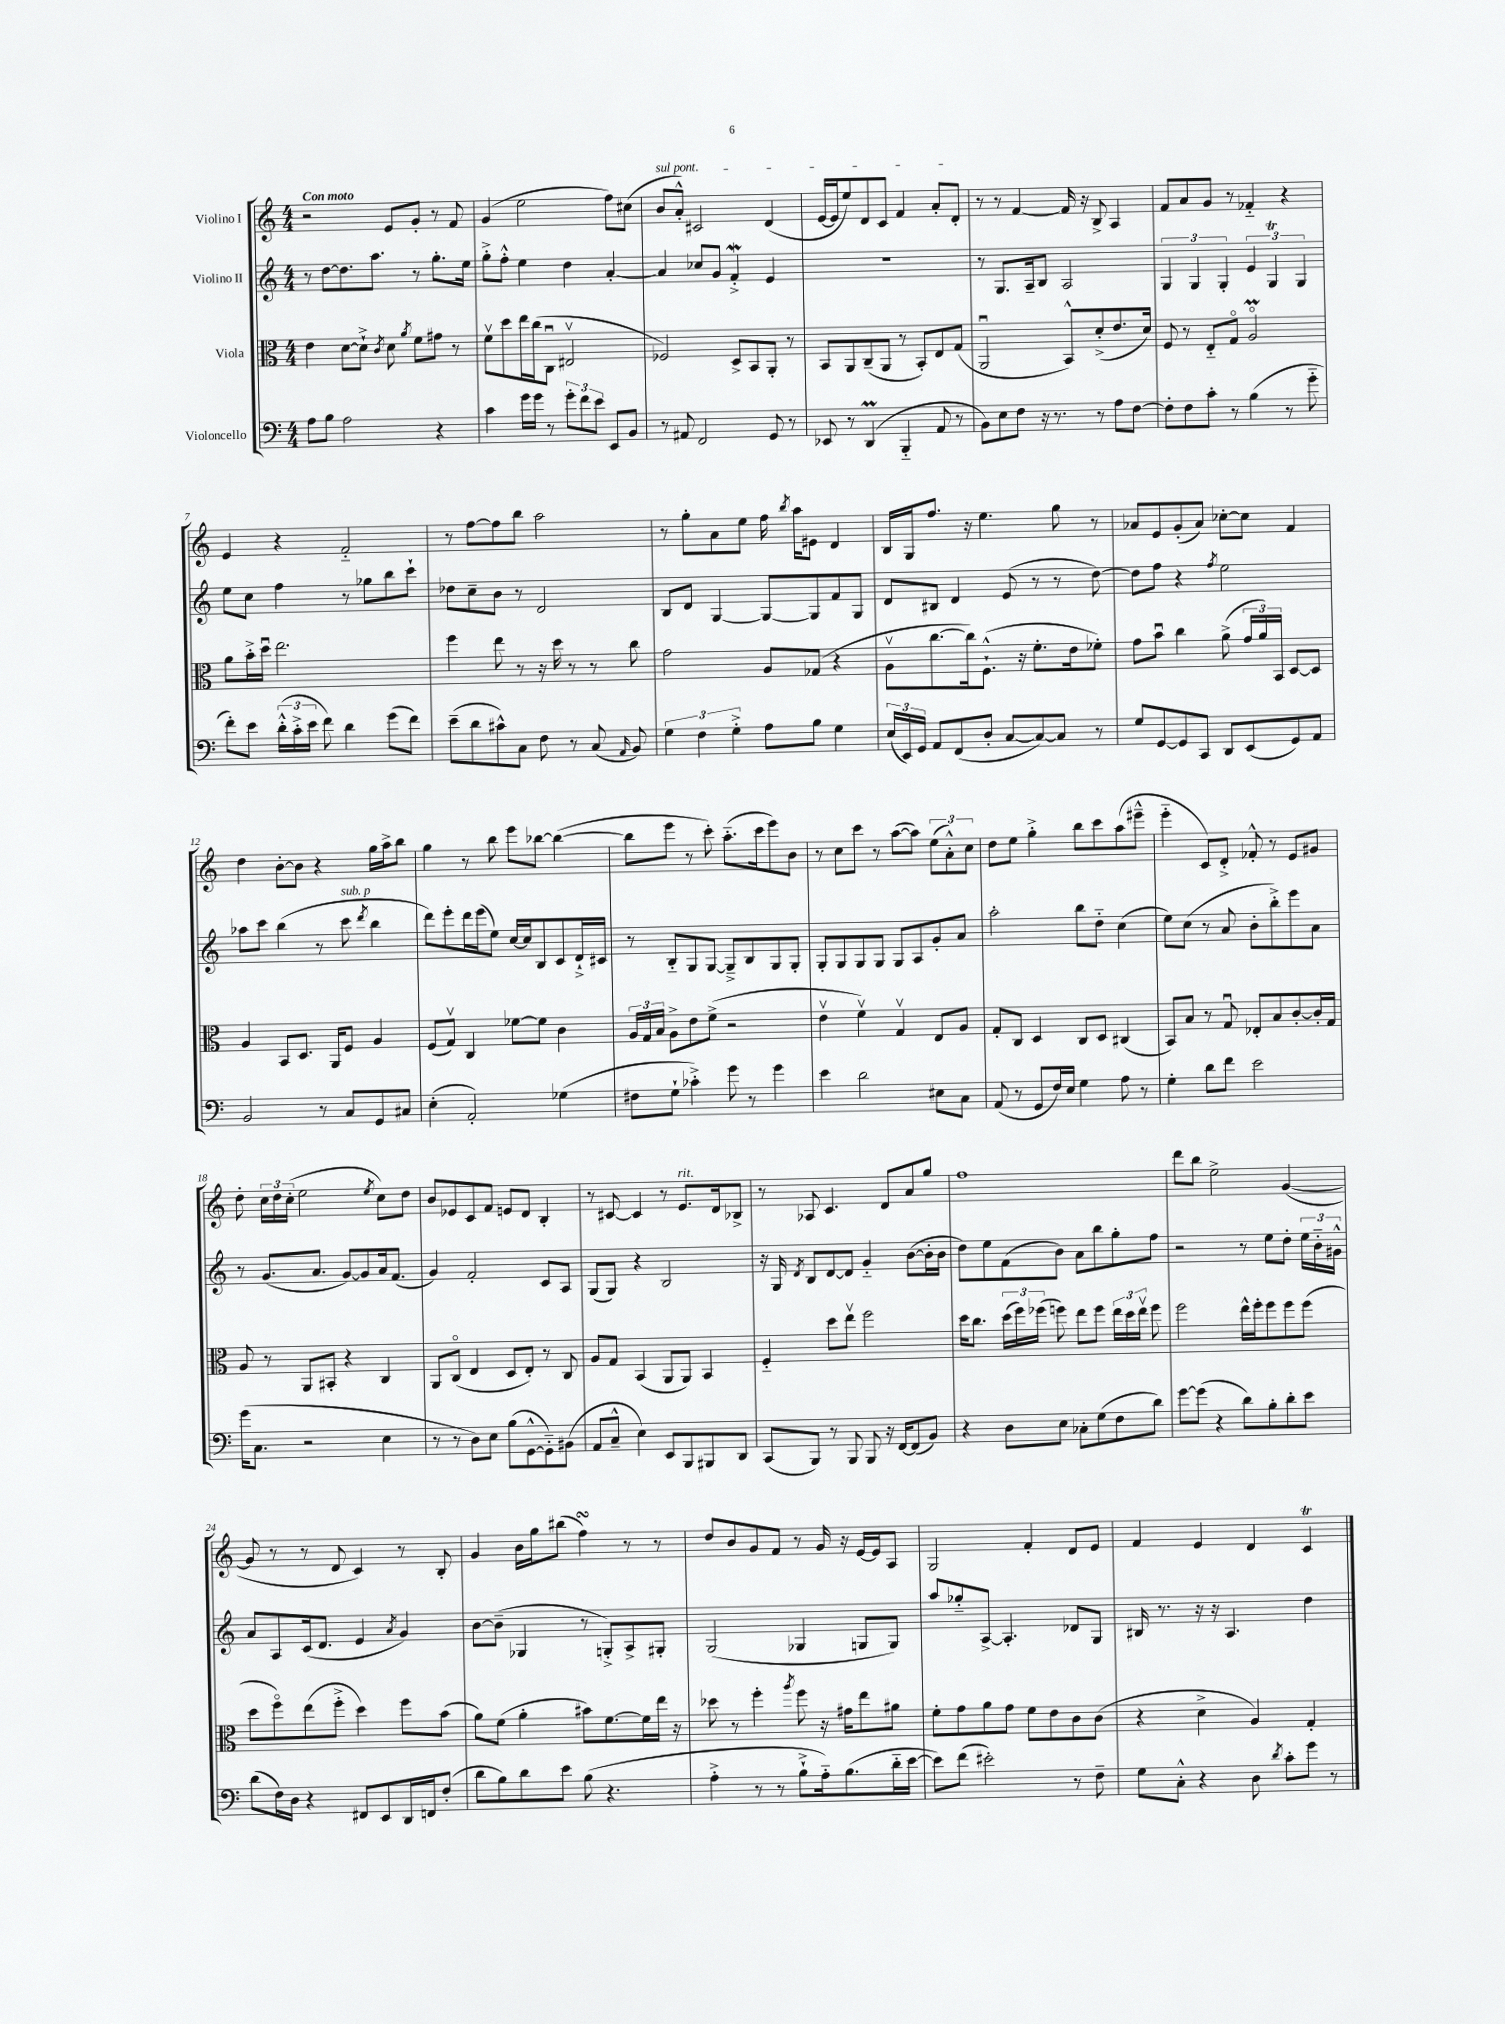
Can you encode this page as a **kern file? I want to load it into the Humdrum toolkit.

**kern	**kern	**kern	**kern
*part4	*part3	*part2	*part1
*staff4	*staff3	*staff2	*staff1
*I"Violoncello	*I"Viola	*I"Violino II	*I"Violino I
*clefF4	*clefC3	*clefG2	*clefG2
*k[]	*k[]	*k[]	*k[]
*M4/4	*M4/4	*M4/4	*M4/4
=1	=1	=1	=1
!	!	!	!LO:TX:a:B:t=Con moto
8A\L	4e\	8r	2r
8B\J	.	[8dd\L	.
2A\	[8d\L	8.dd\]	.
.	8d`^\J]	.	.
.	.	8.aa\J	.
.	8qc/	.	.
.	8d\	.	8e/L
.	8qa/	.	.
.	8f\L	8r	8g'/J
4r	8g#X\J	8.gg'\L	8r
.	8r	.	8f/
.	.	16ee\Jk	.
=2	=2	=2	=2
4c\	8fv\L	8gg'^\L	(4g/
.	8dd\	8ff'^^\J	.
16g\LL	16ee\L	4ee\	2ee\
16g\JJ	(16cc\J	.	.
8r	8Cu\J	.	.
12g'\L	2E#Xv/	4dd\	.
12f\	.	.	.
12e\J	.	.	.
8EE/L	.	[4a'/	8ff\L)
8BB/J	.	.	(8cc#X\J
=3	=3	=3	=3
!	!	!	!LO:TX:a:i:t=sul pont.
8r	2F-X/)	4a/]	8b/L
8AA#X/	.	.	8a'^^/J)
2FF/	.	8cc-X/L	2c#X/
.	.	8g/J	.
.	8D^/L	4fw'^/	.
.	8BB/	.	.
8GG/	8AA'/J	4e/	(4d/
8r	8r	.	.
=4	=4	=4	=4
8EE-X/	8BB/L	1r	[16e/LL
.	.	.	16e/J]
8r	8AA/	.	8ee/)
(4DDM/	(8C~/	.	8d/
.	8AA/J	.	8c/J
4BBB/	8r	.	4f/
.	8BB'/L)	.	.
8AA/	8E/	.	8a'/L
8r	(8G/J	.	8d'/J
=5	=5	=5	=5
8BB\L)	2AAu/	8r	8r
8E\	.	8.G/L	8r
8F\J	.	.	[4f/
.	.	16A~/k	.
16r	.	8B/J	.
8.r	.	.	.
.	8BB^^/L)	2A/	16f/]
.	.	.	16r
8r	(8d'^/	.	8B^/
8A\L	8.e/	.	4A/
[8F\J	.	.	.
.	16d/Jk)	.	.
=6	=6	=6	=6
8F'\L]	8F/	6G/	8f/L
8F\	8r	.	8a/
.	.	6G/	.
8c'\J	8E/L	.	8g/J
.	.	6G'/	.
8r	8G/J	.	8r
(4B\	2AM/	6e/	4f-X/
.	.	6GT/	.
8r	.	.	4r
.	.	6G/	.
8g\	.	.	.
!!LO:LB:g=z
=7	=7	=7	=7
8f'\L)	8a\L	8ee\L	4e/
8e\J	16b'^\L	8cc\J	.
.	16ddu\JJ	.	.
(24d'^^\LL	2.ee\	4ff\	4r
24c'^\	.	.	.
24e\JJ	.	.	.
8f\)	.	.	.
4d\	.	8r	2f/
.	.	8gg-X\L	.
(8g\L	.	8bb\	.
8f\J)	.	8ccc`\J	.
=8	=8	=8	=8
(8e~\L	4ff\	8dd-X\L	8r
8d\	.	8cc~\	[8ff\L
8c#X^^\)	8ee\	8b\J	8ff\]
8C\J	8r	8r	8bb\J
8F\	16r	2d/	2aa\
.	16dd\	.	.
8r	8r	.	.
(8C/	8r	.	.
16qqAA/	.	.	.
8BB/)	8cc\	.	.
=9	=9	=9	=9
6G\	2g\	8B/L	8r
.	.	8d/J	8gg'\L
6F\	.	.	.
.	.	[4G/	8a\
6G'^\	.	.	.
.	.	.	8ee\J
8A\L	8A/L	8G/L_	16ff\
.	.	.	8qbb/
.	.	.	16aa\KL
8B\J	(8G-X/J	8G/]	8e#X\J
4G\	4r	8f/	4d/
.	.	8G/J	.
=10	=10	=10	=10
(24E/LL	8Av\L	8d/L	16B/LL
24EE/)	.	.	.
.	.	.	16G/J
24GG/JJ	.	.	.
8AA/L	[8.cc\	8B#X/J	8.ff/J
(8FF/	.	4d/	.
.	16cc\k])	.	16r
8D'/J	(8.F`^^\J	.	4.ee\
[8C/L	.	(8e/	.
.	16r	.	.
8C/_)	8.f'\L	8r	.
8C/J]	.	8r	8gg\
.	16e\k	.	.
8r	8f-X'\J)	[8dd\)	8r
=11	=11	=11	=11
8G/L	8g\L	8dd\L]	8a-X/L
[8GG/	8bu\J	8ff\J	8e/
8GG/]	4cc\	4r	(8g'/
8CC/J	.	.	8a-/J)
.	.	8qff/	.
8DD/L	(8a^\	2ee\	[8cc-X'\L
(8EE/	24g/LL	.	8cc-\J]
.	24a/)	.	.
.	24BB/JJ	.	.
8GG/)	[8D/L	.	4f/
8AA/J	8D/J]	.	.
!!LO:LB:g=z
=12	=12	=12	=12
2BB/	4A/	8aa-X\L	4dd\
.	.	8ccc\J	.
.	8BB/L	(4bb\	[8b'\L
.	8.D/J	.	8b\J]
8r	.	8r	4r
.	16AA/KL	.	.
!	!	!LO:TX:a:i:t=sub. p	!
8C/L	8F/J	8ccc\	.
.	.	8qddd/	.
8GG/	4A/	4bb\	16gg\LL
.	.	.	16aa^\J
8C#X/J	.	.	8bb\J
=13	=13	=13	=13
(4E'\	(8F/L	8ddd\L)	4gg\
.	8Gv/J)	8eee'\	.
2AA'/)	4C/	16ddd\L	8r
.	.	(16eee\J	.
.	.	8ee\J)	8bb\
.	[8f-X\L	[16cc/LL	8eee\L
.	.	16cc/J]	.
.	8f-\J]	8B/	[8bb-X\J
(4G-X\	4c\	8c/	(4bb-\_
.	.	16d`^/L	.
.	.	16c#X/JJ	.
=14	=14	=14	=14
8F#X\L	24A/LL	8r	8bb-\L]
.	24G/	.	.
.	24B/JJ	.	.
8G`\J	8A^\L	8B/L	8eee\J
4c-X'^\)	8e\	8G/	8r
.	(8f^\J	[8G/J	8ccc'\)
8g\	2r	8G~^/L]	(8.aa\L
8r	.	8B/	.
.	.	.	16ccc\k
4g\	.	8G/	8eee\)
.	.	8G'/J	8b\J
=15	=15	=15	=15
4e\	4ev\	8G'/L	8r
.	.	8G/	8cc\L
2d\	4fv\)	8G/	8ccc\J
.	.	8G/J	8r
.	4Gv/	8G/L	([8aa\L
.	.	8A/	8aa\J])
8E#X\L	8E/L	8g'/	(12ee\L
.	.	.	12a'^^\)
8C\J	8A/J	8a/J	.
.	.	.	12cc\J
=16	=16	=16	=16
(8AA/	8G'/L	2aa'\	8dd\L
8r	8C/J	.	8ee\J
8GG/L	4D/	.	4gg'^\
16F/L)	.	.	.
16E/JJ	.	.	.
4G\	8C/L	8bb\L	8bb\L
.	8D/J	8dd\J	8ccc\
8A\	(4C#X/	(4cc\	(8aa\
8r	.	.	8eee#X~^^\J
=17	=17	=17	=17
4G'\	8BB/L)	8ee\L)	4eee\
.	8B/J	(8cc\J	.
8d\L	8r	8r	8c/L)
8f\J	8Gu/	8a/	8d'^/J
2e\	8E-X'/L	8b'\L	8f-X'^^/
.	8B/	8bb'^\)	8r
.	[8c'/	8eee\	8e/L
.	16c'/L]	8a\J	8g#X/J
.	16G/JJ	.	.
!!LO:LB:g=z
=18	=18	=18	=18
(16g\KL	8A/	8r	8dd'\
8.C\J	.	.	.
.	8r	(8.g/L	24cc\LL
.	.	.	24dd\
.	.	.	(24cc'\JJ
2r	8AA/L	.	2ee\
.	.	8.a/J	.
.	8BB#X'/J	.	.
.	4r	[8g/L)	.
.	.	8g/]	.
.	.	.	8qee/
4E\	4C/	16a/k	8cc\L)
.	.	(8.f/J	.
.	.	.	8dd\J
=19	=19	=19	=19
8r	8AA/L	4g/)	8b/L
8r	(8C/J	.	8e-X/
8D\L)	4E/	2f'/	8c/
8E\J	.	.	8f/J
(8B\L	8D/L	.	8en/L
[8GG^^\	8E'/J)	.	8d/J
8GG\])	8r	8c/L	4B'/
(8BB#X\J	8C/	8A/J	.
=20	=20	=20	=20
8AA/L	8A/L	(8G/L	8r
8C~^^/J	8G/J	8G/J)	[8c#X/
4E\)	(4BB/	4r	4c#/]
8EE/L	8AA/L	2B/	8r
!	!	!	!LO:TX:a:i:t=rit.
8BBB/	8AA/J)	.	8.e/L
8BBB#X/	4BB/	.	.
.	.	.	16d/k
8DD/J	.	.	8B-X^/J
=21	=21	=21	=21
(8CC/L	4F/	16r	8r
.	.	16G/	.
.	.	8qd/	.
8BBB/J)	.	8B/L	8A-X/
8r	8dd\L	[8d/	4.c/
8BBB/	8eev\J	8d/J]	.
8BBB/	2ff\	4g/	.
16r	.	.	8d/L
[16FF/KL	.	.	.
(8FF/]	.	([8b\L	8a/
8BB/J)	.	16b'\L]	8gg/J
.	.	16b\JJ	.
=22	=22	=22	=22
4r	16dd\KL	8dd\L)	1ff
.	8.cc\J	.	.
.	.	8ee\	.
8D\L	(24dd\LL	(8f\	.
.	24ff\)	.	.
.	(24ff-X\JJ	.	.
8E\J	8ffn\)	8b\J)	.
8C-X'\L	8ee\L	8a\L	.
(8G\	8ff\J	8bb\	.
8F\	24ee\LL	8gg'\	.
.	24dd\	.	.
.	24eev\JJ	.	.
8d\J)	8ff\	8ff\J	.
=23	=23	=23	=23
[8g\L	2ff\	2r	8ddd\L
(8g\J]	.	.	8bb\J
4r	.	.	2ee^\
8d\L)	16ee^^\LL	8r	.
.	16ff'\J	.	.
8B'\	8ff\	8ee\L	.
8d'\	8ff\	8dd'\J	([4g/
8e\J	(8ff\J	24ee\LL	.
.	.	24b\	.
.	.	24g#X^^\JJ	.
!!LO:LB:g=z
=24	=24	=24	=24
(8d\L	8dd\L	8a/L	8g/]
16F\L)	8ff\)	8A/	8r
16D\JJ	.	.	.
4r	(8ee\	(16c/k	8r
.	.	8.d/J	.
.	8ff'^\J	.	8d/
8FF#X/L	4dd\)	4e/	4c/)
8EE/	.	.	.
.	.	8qa/	.
16DD/L	8ff\L	4g/)	8r
16FFn/J	.	.	.
(8F'/J	(8b\J	.	8B'/
=25	=25	=25	=25
8d\L	8a\L)	[8b\L	4g/
8B\)	(8f\J	(8b~\J]	.
8d\	4a'\	4G-X/	16b\LL
.	.	.	16gg\J
8e\J	.	.	(8bb#X\J
(8B\	8b#X\L)	8r	4ffsSSs\)
4.r	[8.f\	8Gn'^/L)	.
.	.	8A^/	8r
.	16f\L]	.	.
.	16ee\JJ	8G#X'/J	8r
.	16r	.	.
=26	=26	=26	=26
4A'^\	8dd-X\	(2G/	8dd/L
.	8r	.	8b/
8r	4ff'\	.	8g/
8r	.	.	8f/J
.	8qaa/	.	.
8B`^\L	8ff\	4G-X/	8r
16A\k)	16r	.	16g/
(8.B\	16g#X\KL	.	16r
.	8ee\	8Gn/L	[16e/LL
.	.	.	16e/J]
16d\L	8a#X\J	8G/J)	8A/J
[16e\JJ	.	.	.
=27	=27	=27	=27
8e\L])	8f'\L	8aa/L	2G/
(8f\J	8g\	8gg-X/	.
2e#X'\)	8a\	[8A^/J	.
.	8g\J	4.A'/]	.
.	8f\L	.	4f'/
.	8e\	.	.
8r	8c\	8d-X/L	8d/L
8F~\	(8c\J	8G/J	8e/J
=28	=28	=28	=28
8G\L	4r	16B#X/	4f/
.	.	8.r	.
8C'^^\J	.	.	.
4r	4d^\	16r	4e/
.	.	16r	.
.	.	4.A/	.
8D\	4A/)	.	4d/
8qd/	.	.	.
8c'\L	.	.	.
8g\J	4G'/	4dd\	4cT/
8r	.	.	.
==	==	==	==
*-	*-	*-	*-
